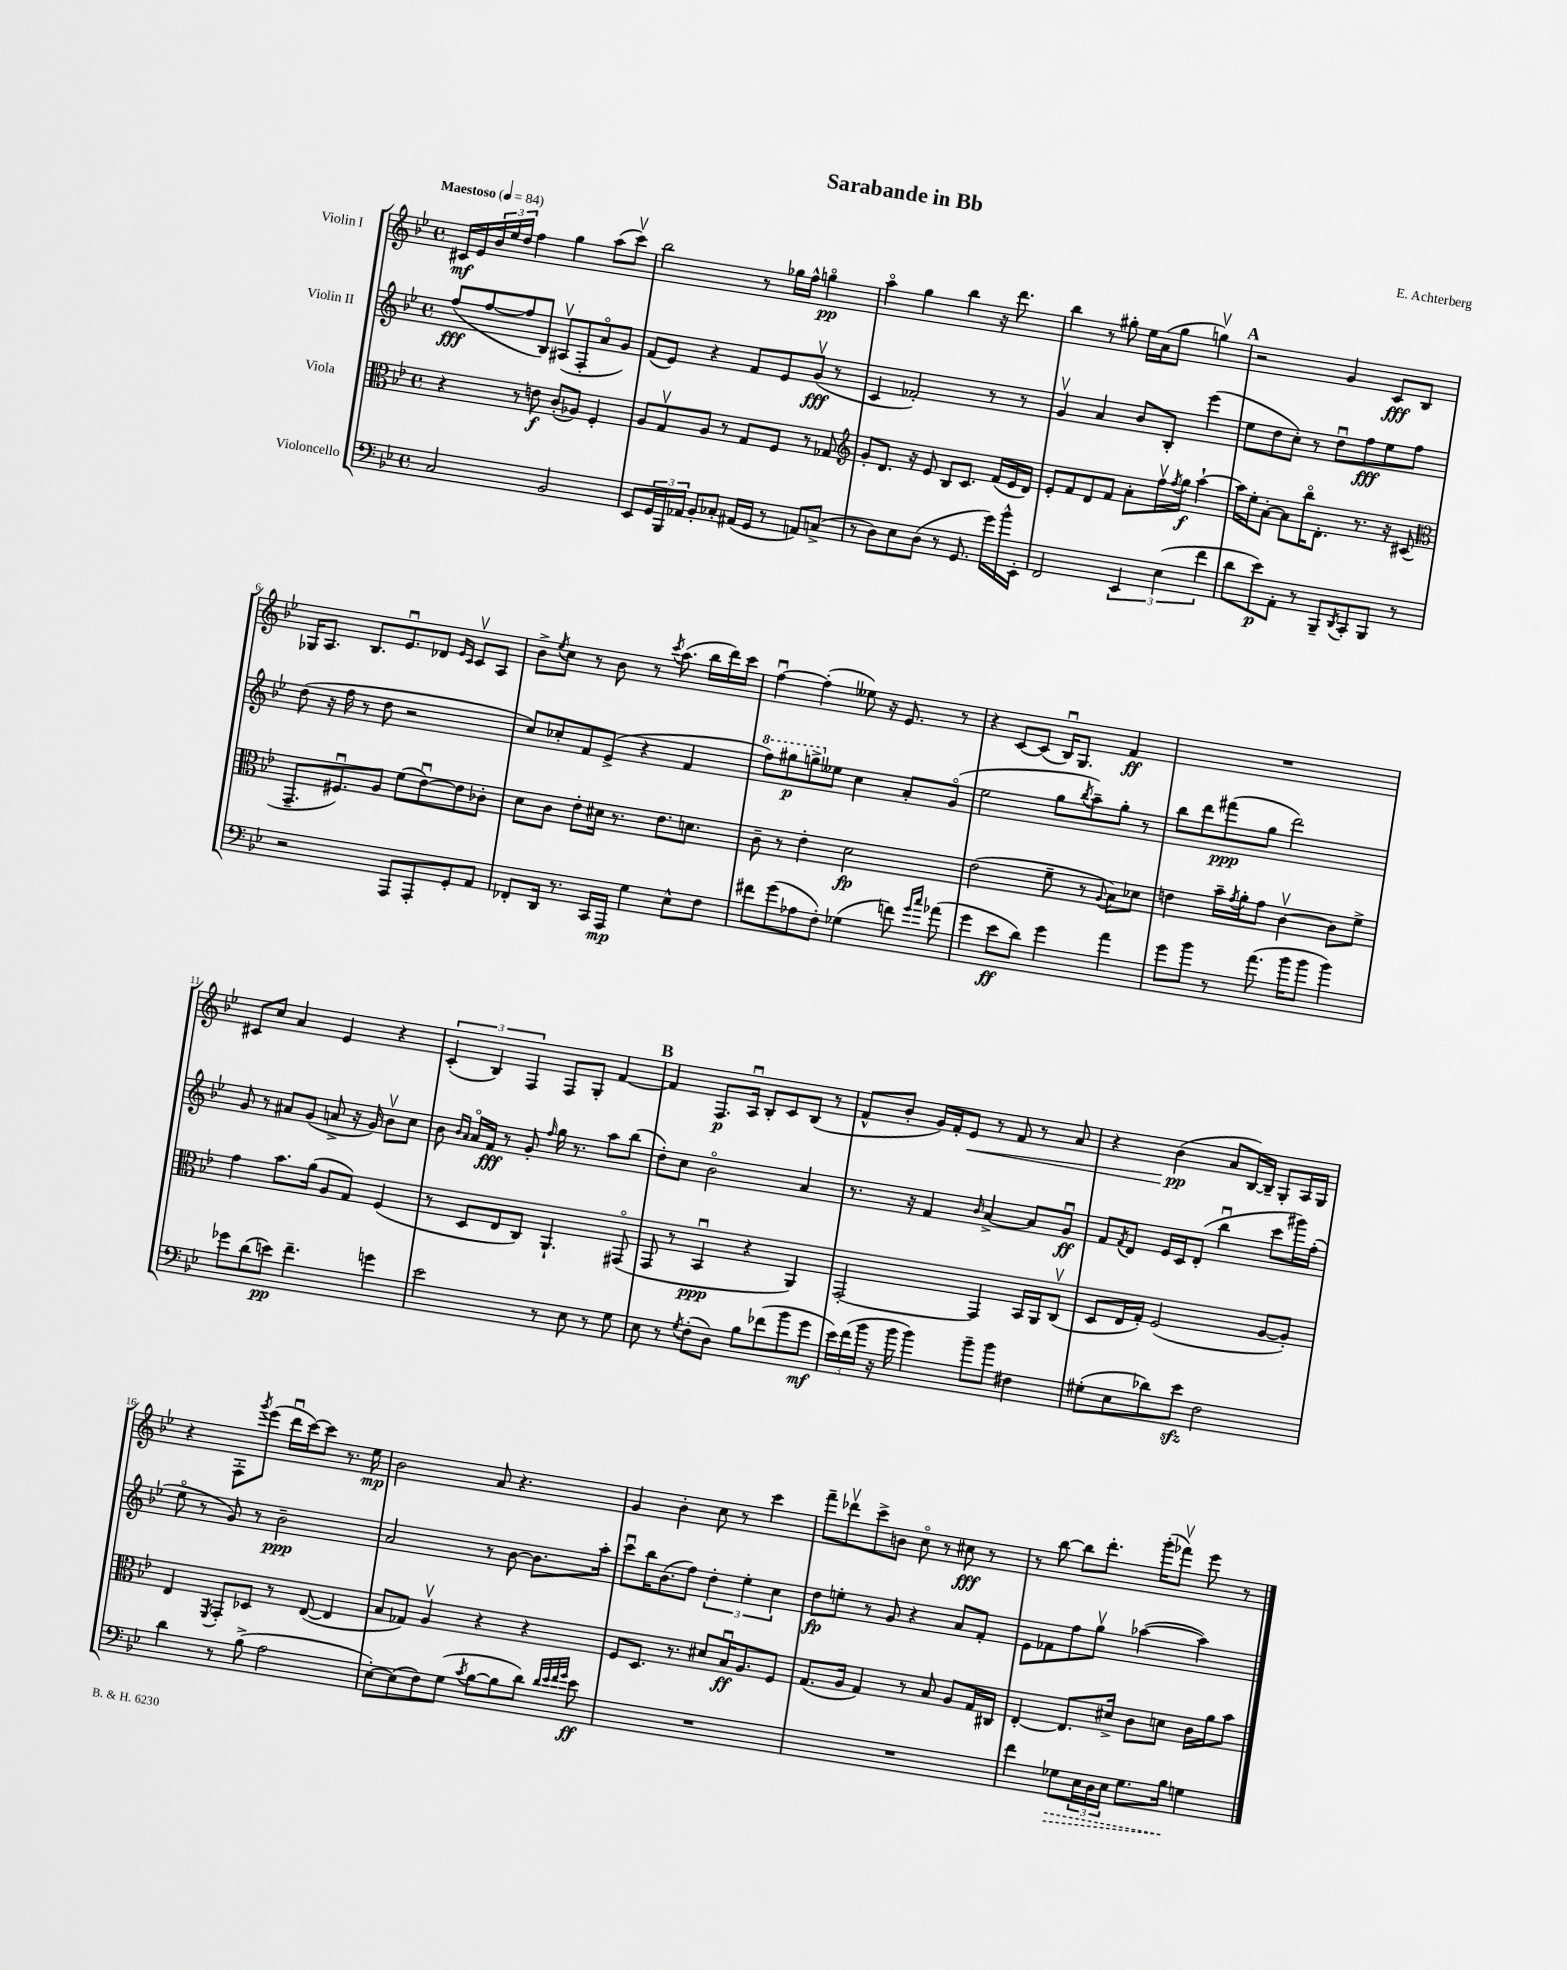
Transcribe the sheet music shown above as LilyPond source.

\header { title = "Sarabande in Bb" composer = "E. Achterberg" }
<<
\new StaffGroup <<
\new Staff = "s0" \with { instrumentName = "Violin I" } {
    \clef treble \key bes \major \defaultTimeSignature \time 4/4 \tempo "Maestoso" 4 = 84
    cis'16\mf ees'16 \tuplet 3/2 { bes'16 ees''16 d''16 } f''4 g''4 a''8( c'''8\upbow) |
    bes''2 r8 ges''16 f''16-^ g''4\flageolet\pp |
    a''4\flageolet g''4 bes''4 r16 d'''8. |
    bes''4 r8 gis''8-. ees''16 a'16( gis''8 g''4\upbow) |
    \mark \markup { \bold "A" } r2 g'4 c'8\fff bes8 |
    ges16 a8. bes8. ees'8.\downbow des'8 \grace { ees'16 c'16 } c'8\upbow a8 |
    bes'8-> \acciaccatura { ees''8 } c''8 r8 bes'8 r8 \acciaccatura { c'''8 } a''8.( bes''16 d'''16) c'''16 |
    f''4~\downbow f''4-.( eeses''8) r16 ees'8. r8 |
    r4 c'8~ c'8( bes16\downbow) g8. f'4\ff |
    R1 |
    cis'8 c''8 a'4 ees'4 r4 |
    \tuplet 3/2 { c'4-.( bes4) f4 } f8 g8-. f'4~ |
    \mark \markup { \bold "B" } f'4 f8.\p a16\downbow bes8-. c'8 bes8( r8 |
    f'8-^ bes'8-. g'16) f'16-. ees'8\< r8 f'8 r8 a'8 |
    r4 bes'4\pp\!( a'8 bes16~) bes16-- g8-. a16 g16 |
    r4 f8-. \acciaccatura { g'''8 } ees'''8( d'''16\downbow c'''16~) c'''8 r8. ees''16\mp |
    bes'2 a'8 r4. |
    g'4 bes'4-. c''8 r8 c'''4 |
    f'''8-- des'''8\upbow c'''8-> b'8 c''8\flageolet r8 cis''8\fff r8 |
    r8 bes''8~ bes''8 d'''8.-. g'''16-.( fes'''8\upbow) ees'''8 r8 \bar "|." |
}
\new Staff = "s1" \with { instrumentName = "Violin II" } {
    \clef treble \key bes \major \defaultTimeSignature \time 4/4
    f''8\fff( f''8~ f''8 bes8) ais8\upbow( f8-. a'8\flageolet g'8) |
    f'8( ees'8) r4 f'8 ees'8 g'8\upbow\fff( r8 |
    c'4 fes'2-.) r8 r8 |
    g'4\upbow a'4 bes'8 bes8-. ees'''4( |
    \mark \markup { \bold "A" } ees''8 d''8 c''8-.) r8 d''8\downbow f''8\fff ees''8 f''8 |
    d''8( r16 f''16 r8 d''8 r2 |
    c''8) ces''8-. f'8 ees'8->( r4 f'4 |
    \ottava #1 f'''8) gis'''8\p g'''8-> \ottava #0 eeses''8 c''4 a'8-. g'8\flageolet( |
    ees''2 g''8 \acciaccatura { bes''8 } a''8--) g''8-. r8 |
    bes''8 d'''8 fis'''8\ppp( g''8 d'''2) |
    g'8 r8 ais'8 g'8( a'8-> r16 g'16) bes'8\upbow c''8 |
    bes'8 \grace { bes'16 a'16 } a'16\flageolet f'16\fff r8 g'8-. \grace { f''16 } g''16 r8. a''8 bes''8( |
    \mark \markup { \bold "B" } d''8-.) c''8 bes'2\flageolet a'4 |
    r8. r16 f'4 \grace { bes'16 } a'4~-> a'8 g'8\downbow\ff |
    f'8 \acciaccatura { f'8 } d'8 ees'16 c'16 d'8-.( bes''4\downbow c'''8 gis'''16) f''16-.( |
    ees''8\flageolet r8 g'8) r8 bes'2--\ppp |
    a'2 r8 bes'8~ bes'8. a''16-. |
    c'''8\downbow bes''16 bes'8.( f''8) \tuplet 3/2 { d''4-. ees''4-. c''4 } |
    d''8\fp e''8-. r8 g'8 r4 a'8 f'8-. |
    ees'8 fes'8 f''8 g''8\upbow aes''4~( aes''4) \bar "|." |
}
\new Staff = "s2" \with { instrumentName = "Viola" } {
    \clef alto \key bes \major \defaultTimeSignature \time 4/4
    r4 r8 e'8\f c'8-.( aes8) f4-. |
    a8 g8\upbow a8 r8 g8 f8 r8 ges8 |
    \clef treble g'8-. d'8. r16 ees'8 bes8 c'8. f'16( ees'16 d'16) |
    ees'8-. f'8 d'8 f'8 a'8-. f''16\upbow \acciaccatura { f''8 } g''16\f a''4~-! |
    \mark \markup { \bold "A" } a''16 ees''16-. a'8~-. a'8 bes''16\flageolet d'8.-. r8. r16 cis'8( |
    \clef alto g,8.-- fis8.\downbow) a8 f'8( ees'8~\downbow) ees'8 ces'8-. |
    d'8 c'8 ees'8-. dis'16 r8. ees'8. d'8. |
    c'8-- r8 ees'4-. d'2\fp |
    ees'2( f'8-- r8 \appoggiatura { a8 } bes8) des'8 |
    e'4 bes'16-- \acciaccatura { g'8 } a'16-. g'8 c'4~\upbow c'8 f'8-> |
    g'4 bes'8. a'16( a8 g8) f4( |
    r8 d8 ees8 c8) a,4.-! gis,8\flageolet( |
    \mark \markup { \bold "B" } g,8 r8 bes,4\downbow\ppp r4 a,4) |
    g,2~-. g,4 bes,16 a,16 c8\upbow( |
    d8 ees16 g16-.) f2( a8~ a8-.) |
    ees4 \acciaccatura { f,8 } g,8-. des8 r8 ees8~( ees4 |
    bes8 ges8) a4\upbow r4 r4 |
    f8 d8. r8. dis'8 bes16\downbow\ff a8. f8 |
    g8.( a16 g4) r8 bes8 a8 g16 cis16 |
    ees4~-. ees8. dis'16-> c'8 d'8 c'16 a'16 bes'8 \bar "|." |
}
\new Staff = "s3" \with { instrumentName = "Violoncello" } {
    \clef bass \key bes \major \defaultTimeSignature \time 4/4
    c2 bes,2 |
    ees,8 \tuplet 3/2 { g,16 bes,,16 aes,16 } bes,8-. ces8-. ais,16( g,16 r8 a,8) c8->( |
    r8 d8) ees8 d8( r8 g,8. g'16) bes'16-^ ees,16-. |
    f,2 \tuplet 3/2 { ees,4 ees4( f'4 } |
    \mark \markup { \bold "A" } d'8 ees'8\p) a,8-. r8 bes,,8-- \acciaccatura { d,8 } c,8-. bes,,8 r8 |
    r2 a,,8 a,,8-. g,8-. a,8 |
    fes,8-. d,16 r8. c,16 a,,16\mp g4 ees8-^ f8 |
    fis'8 g'8( aes8 f8-.) ges4( f'8) \grace { g'16 c''16 } aes'8( |
    g'4 ees'8\ff d'8) g'4 a'4 |
    g'8 bes'8 r8 a'8.( bes'16 bes'8 bes'4) |
    ges'8 d'8( e'8\pp) f'4.-- g'4 |
    ees'2 r8 ees8 r8 g8 |
    \mark \markup { \bold "B" } ees8 r8 \acciaccatura { g8 } f8-.( d8) bes8 fes'8( bes'8 g'8\mf |
    \tuplet 3/2 { ees'16) f'16( bes'16 } r16 bes'16 bes'4) bes'8-- bes'8 fis4 |
    gis8-.( ees8 des'8) ees'8\sfz f2 |
    d'4 r8 bes8->( a2 |
    ees8~-.) ees8( f8) g8( \acciaccatura { c'8 } bes8~ bes8 d'8) \grace { d'32 ees'32 f'32 g'32 } ees'8\ff |
    R1 |
    R1 |
    f'4 \once \override Hairpin.style = #'dashed-line ges8\> \tuplet 3/2 { ees16 d16 ees16 } ges8. bes16\! g4 \bar "|." |
}
>>
>>
